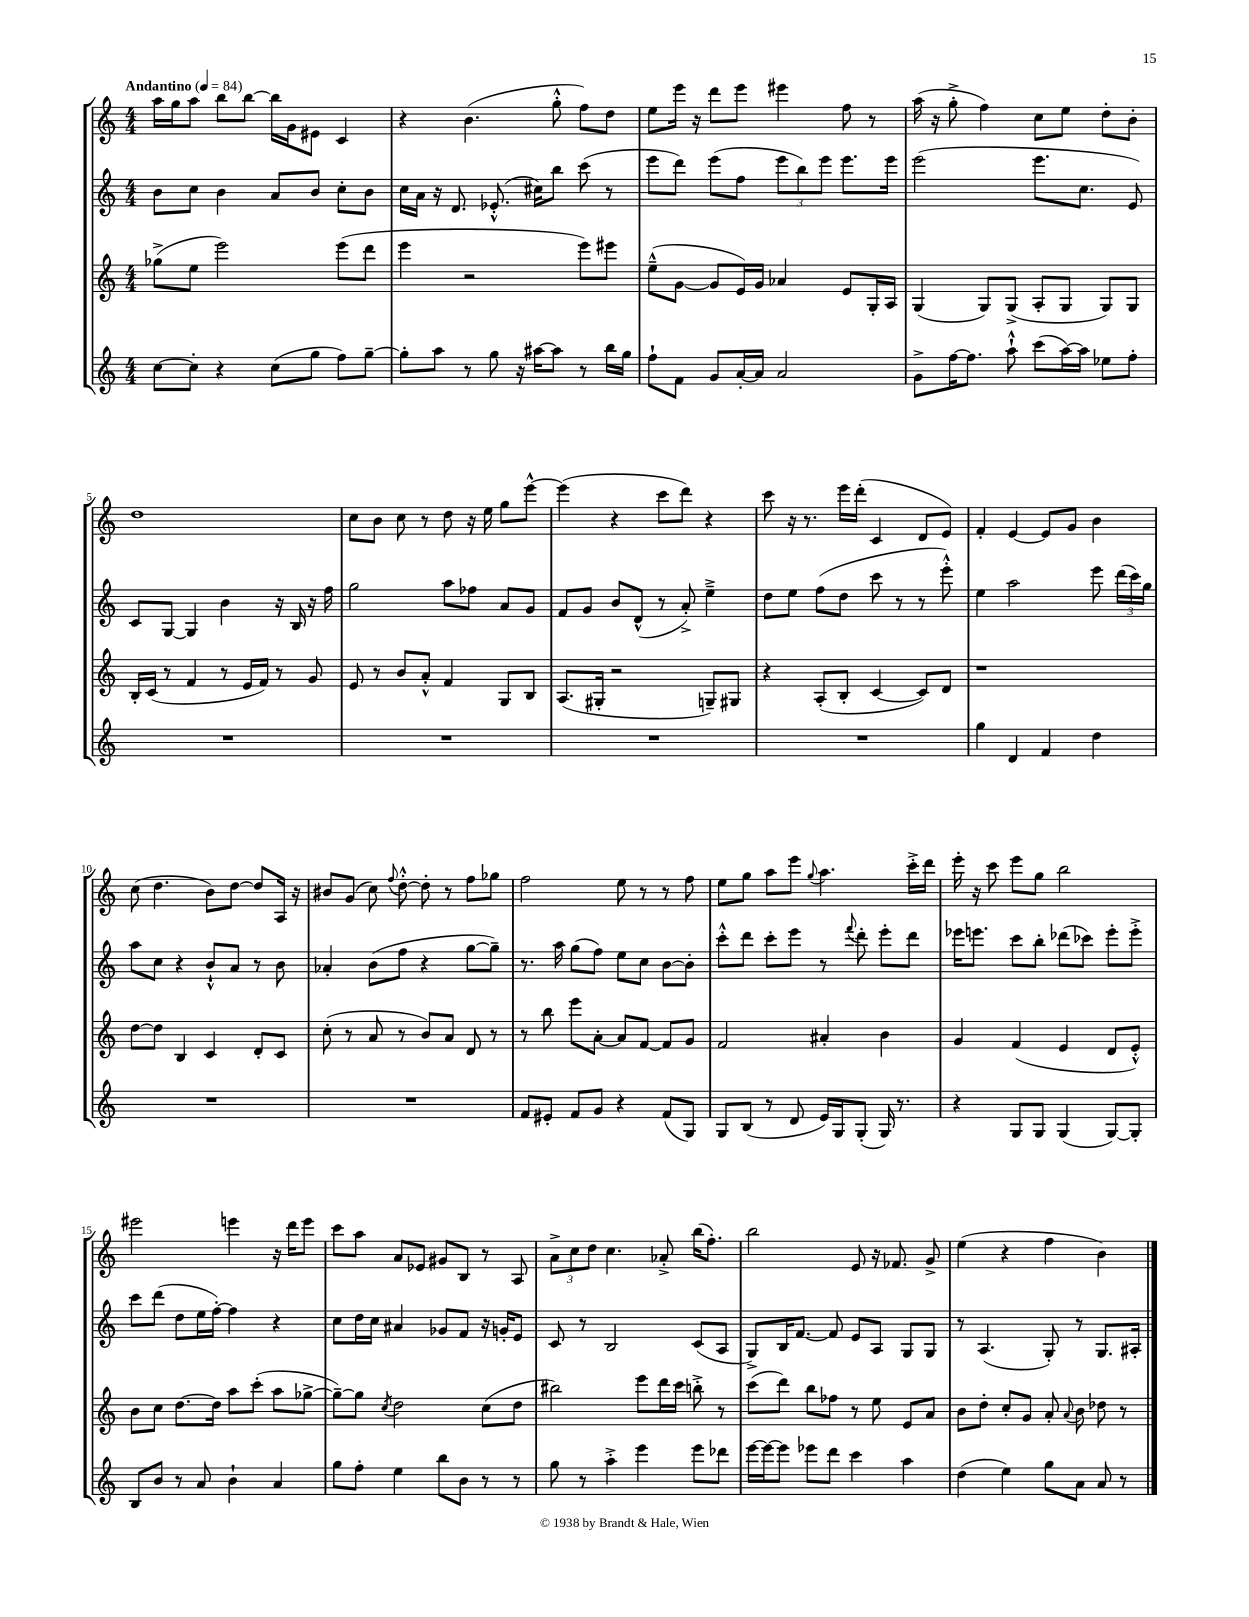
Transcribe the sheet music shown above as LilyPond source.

<<
\new StaffGroup <<
\new Staff = "s0" {
    \clef treble \key c \major \numericTimeSignature \time 4/4 \tempo "Andantino" 4 = 84
    \autoBeamOff a''16[ g''16 a''8] b''8[ b''8]~ b''16[ g'16 eis'8] c'4 |
    r4 b'4.( g''8-.-^ f''8[) d''8] |
    e''8[ e'''16] r16 d'''8[ e'''8] eis'''4 f''8 r8 |
    a''16( r16 g''8-.-> f''4) c''8[ e''8] d''8[-. b'8]-. |
    d''1 |
    c''8[ b'8] c''8 r8 d''8 r16 e''16 g''8[ e'''8]~-^ |
    e'''4( r4 c'''8[ d'''8]) r4 |
    c'''8 r16 r8. e'''16[ d'''16]-.( c'4 d'8[ e'8]) |
    f'4-. e'4~ e'8[ g'8] b'4 |
    c''8( d''4. b'8[) d''8]~ d''8[ a16] r16 |
    bis'8[ g'8]( c''8) \appoggiatura { f''8 } d''8~-.-^ d''8-. r8 f''8[ ges''8] |
    f''2 e''8 r8 r8 f''8 |
    e''8[ g''8] a''8[ e'''8] \appoggiatura { g''8 } a''4. c'''16[-.-> d'''16] |
    e'''16-. r16 c'''8 e'''8[ g''8] b''2 |
    eis'''2 e'''4 r16 d'''16[ e'''8] |
    c'''8[ a''8] a'8[ ees'8] gis'8[ b8] r8 a8 |
    \tuplet 3/2 { a'8[-> c''8 d''8] } c''4. aes'8-.-> b''16[( f''8.]-.) |
    b''2 e'8 r16 fes'8. g'8-> |
    e''4( r4 f''4 b'4) \bar "|." |
}
\new Staff = "s1" {
    \clef treble \key c \major \numericTimeSignature \time 4/4
    \autoBeamOff b'8[ c''8] b'4 a'8[ b'8] c''8[-. b'8] |
    c''16[ a'16] r16 d'8. ees'8.-.-^( cis''16[) b''8] c'''8( r8 |
    e'''8[ d'''8]) e'''8[( f''8] \tuplet 3/2 { e'''8[ b''8) e'''8] } e'''8.[ e'''16] |
    e'''2( e'''8.[ c''8.] e'8) |
    c'8[ g8]~ g4 b'4 r16 b16 r16 f''16 |
    g''2 a''8[ fes''8] a'8[ g'8] |
    f'8[ g'8] b'8[ d'8]-^( r8 a'8-.->) e''4---> |
    d''8[ e''8] f''8[( d''8] c'''8 r8 r8 e'''8-.-^) |
    e''4 a''2 e'''8 \tuplet 3/2 { d'''16[( c'''16) g''16] } |
    a''8[ c''8] r4 b'8[-!-^ a'8] r8 b'8 |
    aes'4-. b'8[( f''8] r4 g''8[~ g''8]--) |
    r8. a''16 g''8[( f''8]) e''8[ c''8] b'8[~ b'8]-. |
    c'''8[-.-^ d'''8] c'''8[-. e'''8] r8 \appoggiatura { f'''8 } d'''8-. e'''8[-. d'''8] |
    ees'''16[ e'''8.] c'''8[ b''8]-. des'''8[( ces'''8]) e'''8[-. e'''8]-.-> |
    c'''8[ d'''8]( d''8[ e''16 f''16]~-.) f''4 r4 |
    c''8[ d''16 c''16] ais'4 ges'8[ f'8] r16 g'16[-. e'8] |
    c'8 r8 b2 c'8[( a8] |
    g8[->) b16 f'8.]~ f'8 e'8[ a8] g8[ g8] |
    r8 a4.( g8-.) r8 g8.[ ais16]-. \bar "|." |
}
\new Staff = "s2" {
    \clef treble \key c \major \numericTimeSignature \time 4/4
    \autoBeamOff ges''8[->( e''8] e'''2) e'''8[( d'''8] |
    e'''4 r2 e'''8[) eis'''8] |
    e''8[---^( g'8]~ g'8[ e'16) g'16] aes'4 e'8[ g16-. a16] |
    g4( g8[) g8]->( a8[-. g8] g8[) g8] |
    b16[-. c'16]( r8 f'4 r8 e'16[ f'16]) r8 g'8 |
    e'8 r8 b'8[ a'8]-.-^ f'4 g8[ b8] |
    a8.[( gis16]-. r2 g8[--) gis8] |
    r4 a8[-.( b8]-. c'4~ c'8[) d'8] |
    r1 |
    d''8[~ d''8] b4 c'4 d'8[-. c'8] |
    c''8-.( r8 a'8 r8 b'8[) a'8] d'8 r8 |
    r8 b''8 e'''8[ a'8]~-. a'8[ f'8]~ f'8[ g'8] |
    f'2 ais'4-. b'4 |
    g'4 f'4( e'4 d'8[ e'8]-.-^) |
    b'8[ c''8] d''8.[~ d''16] a''8[ c'''8]-.( a''8[ ges''8]~-> |
    ges''8[~--) ges''8] \acciaccatura { c''8 } d''2 c''8[( d''8] |
    bis''2) e'''8[ d'''16 c'''16] b''8-.-> r8 |
    c'''8[( d'''8]) b''8[ fes''8] r8 e''8 e'8[ a'8] |
    b'8[ d''8]-. c''8[-. g'8] a'8-. \appoggiatura { a'8 } b'8 des''8 r8 \bar "|." |
}
\new Staff = "s3" {
    \clef treble \key c \major \numericTimeSignature \time 4/4
    \autoBeamOff c''8[~ c''8]-. r4 c''8[( g''8] f''8[) g''8]~-- |
    g''8[-. a''8] r8 g''8 r16 ais''16[~ ais''8] r8 b''16[ g''16] |
    f''8[-! f'8] g'8[ a'16~-. a'16] a'2 |
    g'8[-> f''16~ f''8.] a''8-!-^ c'''8[( a''16~) a''16] ees''8[ f''8]-. |
    R1 |
    R1 |
    R1 |
    R1 |
    g''4 d'4 f'4 d''4 |
    R1 |
    R1 |
    f'8[ eis'8]-. f'8[ g'8] r4 f'8[( g8]) |
    g8[ b8]( r8 d'8 e'16[) g16 g8]-.( g16) r8. |
    r4 g8[ g8] g4( g8[~) g8]-. |
    b8[ b'8] r8 a'8 b'4-! a'4 |
    g''8[ f''8]-. e''4 b''8[ b'8] r8 r8 |
    g''8 r8 a''4-.-> e'''4 e'''8[ des'''8] |
    e'''16[~ e'''16~ e'''8] ees'''8[ d'''8] c'''4 a''4 |
    d''4( e''4) g''8[ a'8] a'8 r8 \bar "|." |
}
>>
>>
